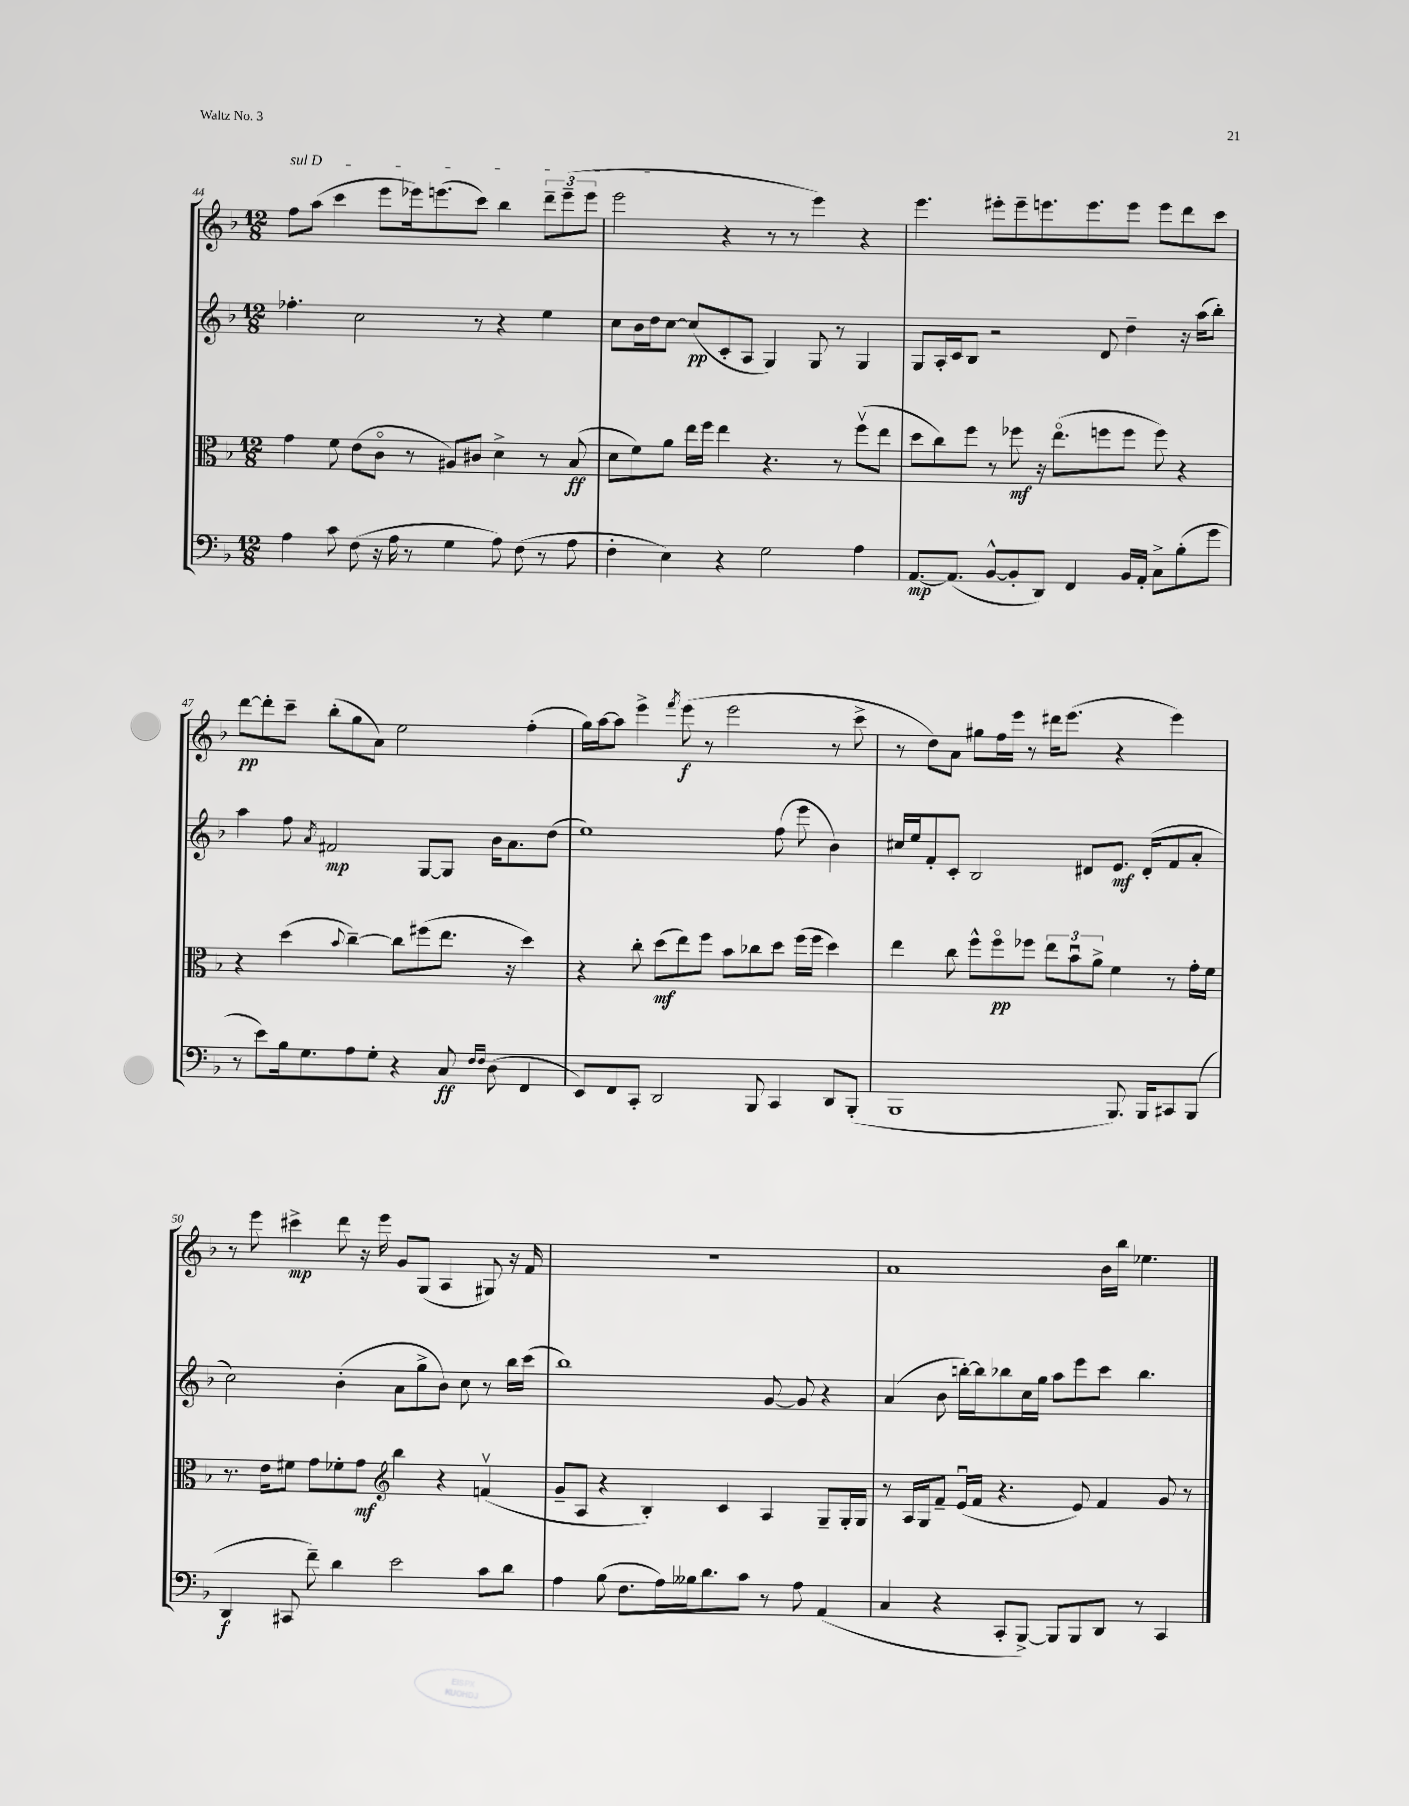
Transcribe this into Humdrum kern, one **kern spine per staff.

**kern	**kern	**kern	**kern
*staff4	*staff3	*staff2	*staff1
*clefF4	*clefC3	*clefG2	*clefG2
*k[b-]	*k[b-]	*k[b-]	*k[b-]
*M12/8	*M12/8	*M12/8	*M12/8
4A	4g	4.ff-'	8ff
.	.	.	(8aa
8c	8f	.	4ccc
(8F	(8e	2cc	.
16r	8co	.	8eee
16A	.	.	.
8r	8r	.	16eee-)
.	.	.	(8.eee
4G	8A#)	.	.
.	8c#	8r	8ccc)
8A)	4d^	4r	4bb-
(8F	.	.	.
8r	8r	4ee	12ddd~
.	.	.	(12eee~
8A	(8B-	.	.
.	.	.	12eee
=	=	=	=
4F'	8d	8cc	2eee
.	8f)	16b-	.
.	.	16dd	.
4E)	8a	[8cc	.
.	16ee	(8cc]	.
.	16ff	.	.
4r	4ee	8c'	4r
.	.	8A	.
2G	4.r	4G)	8r
.	.	.	8r
.	.	8G	4eee)
.	8r	8r	.
4A	(8ffv	4G	4r
.	8ee	.	.
=	=	=	=
[8.AA	8dd	8G	4.eee
.	8cc)	16A'	.
(8.AA]	.	16c	.
.	8ff	8B-	.
[8BB-^^	8r	2r	8eee#'
8BB-']	8ff-	.	8eee#~
8DD)	16r	.	8.eee
.	(8.eeo	.	.
4FF	.	.	.
.	.	.	8.eee
.	8ff	8d	.
16BB-	8ff	4dd~	8eee
16AA'	.	.	.
8C^	8ff)	.	8eee
(8B-'	4r	16r	8ddd
.	.	(16aa	.
8g	.	8bb-')	8ccc
=	=	=	=
8r	4r	4aa	[8ddd
8e)	.	.	8ddd']
16B-	(4dd	8ff	8ccc~
8.G	.	.	.
.	.	8qa	.
.	.	2f#	(8bb-'
.	8qqb-	.	.
8A	[4cc~)	.	8gg
8G'	.	.	8a)
4r	8cc]	.	2ee
.	(8ff#	[8G	.
8C	8.ee	8G]	.
16qqF	.	.	.
16qqF	.	.	.
(8D	.	16b-	.
.	16r	8.a	.
4FF	4dd)	.	(4ff'
.	.	(8dd	.
=	=	=	=
8EE)	4r	1ee)	16gg)
.	.	.	[16aa
8FF	.	.	8aa]
8CC'	8cc'	.	4eee^
2DD	(8dd	.	.
.	.	.	8qfff
.	8ee)	.	(8eee
.	8ff	.	8r
.	8b-	.	2eee
8BBB-	8cc-	.	.
4CC	8dd	(8ff	.
.	(16ff	8eee	.
.	16ff	.	.
8DD	4dd)	4b-)	8r
(8BBB-'	.	.	8ccc^
=	=	=	=
1BBB-	4ee	16cc#	8r
.	.	16ee	.
.	.	8f'	8dd)
.	8cc	8c'	8a
.	8ff^^	2B-	8gg#
.	8ffo	.	16ff
.	.	.	16eee
.	8ff-	.	8r
.	12ee	.	16ddd#
.	.	.	(8.eee
.	12b-u	.	.
.	.	8d#	.
.	12a^	.	.
8.BBB-)	4f	8.e	4r
16BBB-	.	(16d#'	.
8CC#	8r	8f	4eee)
(8BBB-	16g'	8a'	.
.	16f	.	.
=	=	=	=
4DD	8.r	2cc)	8r
.	.	.	8eee
.	16e	.	.
8CC#	8f#	.	4ccc#^
8f~)	8g	.	.
4d	8f-'	(4b-'	8ddd
.	8g	.	16r
.	.	.	16eee
*	*clefG2	*	*
2e	4bb-	8a	8g
.	.	8gg^	(8G
.	4r	8b-)	4A
.	.	8cc	.
8c	(4fv	8r	8G#)
8d	.	16bb-	16r
.	.	(16ccc	16f
=	=	=	=
4A	8g~	1bb-)	1.r
.	8A	.	.
(8B-	4r	.	.
8.F	.	.	.
.	4B-')	.	.
16A)	.	.	.
16B--	.	.	.
8.d	.	.	.
.	4c	.	.
8c	.	.	.
8r	4A	[8g	.
8A	.	8g]	.
(4AA	8G~	4r	.
.	16G'	.	.
.	16G	.	.
=	=	=	=
4C	8r	(4a	1a
.	16A	.	.
.	16G	.	.
4r	8f~	8b-	.
.	(16eu	[16bb')	.
.	16f	16bb]	.
8CC'	4.r	8bb-	.
[8BBB-^)	.	16cc	.
.	.	16gg	.
8BBB-]	.	8aa	.
8BBB-	8e)	8eee	.
8DD	4f	8ccc	16b-
.	.	.	16bb-
8r	.	4.bb-	4.ee-
4CC	8g	.	.
.	8r	.	.
==	==	==	==
*-	*-	*-	*-
